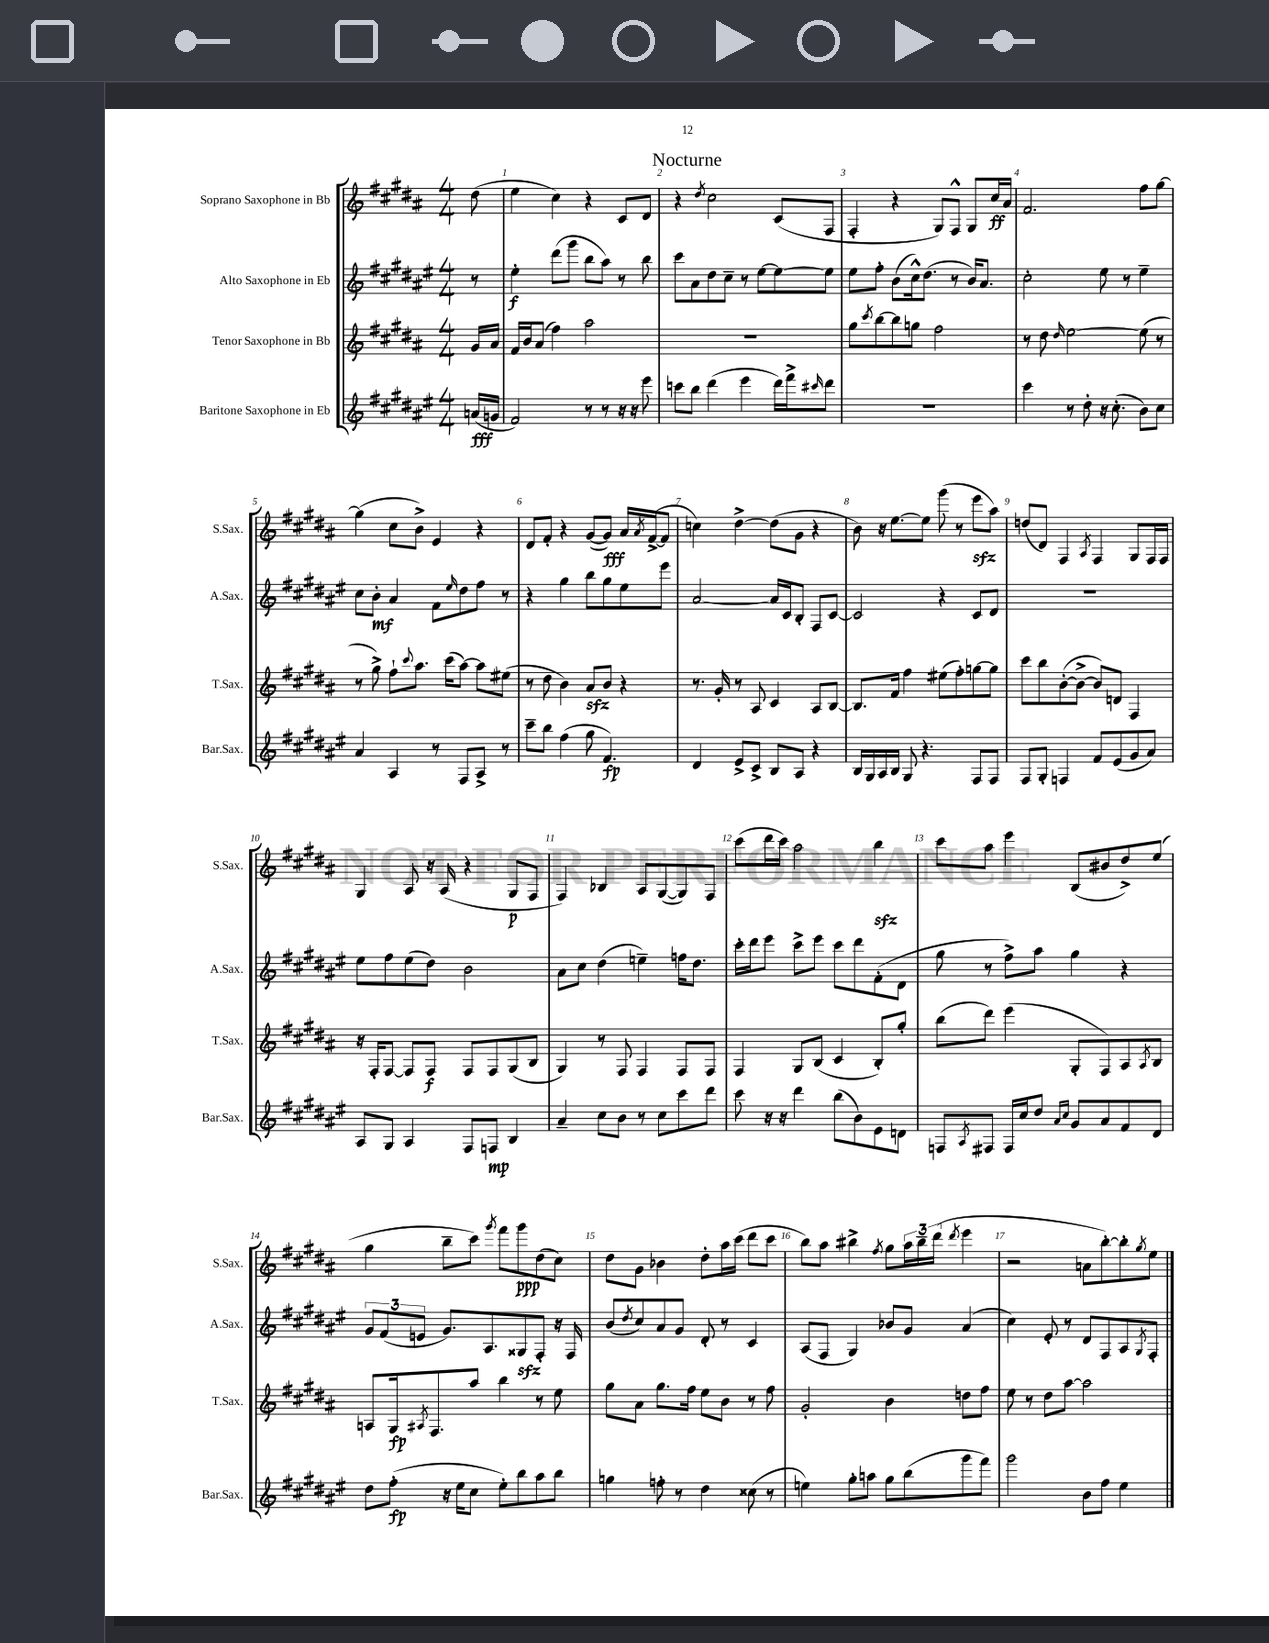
\header { title = "Nocturne" }
<<
\new StaffGroup <<
\new Staff = "s0" \with { instrumentName = "Soprano Saxophone in Bb" shortInstrumentName = "S.Sax." } {
    \clef treble \key b \major \numericTimeSignature \time 4/4 \partial 8
    dis''8( |
    e''4 cis''4) r4 cis'8 dis'8 |
    r4 \acciaccatura { dis''8 } cis''2 cis'8( fis8 |
    fis4-. r4 gis8) fis8-^ gis8 cis''16\ff ais'16 |
    fis'2. fis''8 gis''8~ |
    gis''4( cis''8 b'8->) e'4 r4 |
    dis'8 fis'8-. r4 gis'8~( gis'8\fff) ais'16 \acciaccatura { ais'8 } fis'16~->( fis'8 |
    c''4) dis''4~-> dis''8( gis'8 r4 |
    b'8) r16 e''8.~ e''8 gis'''8( r8 e'''8\sfz ais''8) |
    d''8( dis'8) fis4 \acciaccatura { ais8 } fis4 gis8 fis16 fis16 |
    gis4 ais8 r16 ais16( r4 gis8\p fis8 |
    fis4) bes4 ais8 gis8~( gis8) fis8 |
    cis'''8( dis'''16 cis'''16) ais''2 b''4\sfz |
    cis'''8 ais''8 e'''4 b8( bis'8 dis''8->) e''8( |
    gis''4 b''8-- cis'''8) \acciaccatura { gis'''8 } fis'''8 gis'''8\ppp dis''8( cis''8) |
    dis''8 gis'8 bes'4 dis''8-. ais''16 cis'''16( dis'''8 cis'''8 |
    b''8) ais''8 bis''4-> \acciaccatura { fis''8 } gis''8 \tuplet 3/2 { ais''16 bis''16-- dis'''16( } \acciaccatura { dis'''8 } e'''4 |
    r2 a'8 b''8~-.) b''8-. \acciaccatura { gis''8 } e''8 \bar "|." |
}
\new Staff = "s1" \with { instrumentName = "Alto Saxophone in Eb" shortInstrumentName = "A.Sax." } {
    \clef treble \key fis \major \numericTimeSignature \time 4/4 \partial 8
    r8 |
    eis''4-.\f dis'''8( gis'''8 b''8 ais''8) r8 b''8 |
    cis'''8 ais'8 dis''8 cis''8-- r8 eis''8~ eis''8~ eis''8 |
    eis''8 fis''8-. b'8( cis''16-^) dis''8.( r8 b'16) ais'8. |
    cis''2-. eis''8 r8 eis''4-- |
    cis''8 b'8-.\mf ais'4 fis'8 \grace { eis''16 } dis''8 fis''8 r8 |
    r4 gis''4 b''8 gis''8 eis''8 eis'''8 |
    ais'2~ ais'16 cis'16 b8-. fis8 cis'8~ |
    cis'2 r4 cis'8 dis'8 |
    R1 |
    eis''8 fis''8 eis''8( dis''8) b'2 |
    ais'8 cis''8 dis''4( e''4--) f''16 dis''8. |
    cis'''16-. dis'''16 eis'''8 cis'''8-> eis'''8 cis'''8 dis'''8 fis'8-.( dis'8 |
    gis''8 r8 fis''8->) ais''8 gis''4 r4 |
    \tuplet 3/2 { gis'8 fis'8( e'8 } gis'8.) ais8. gisis8\sfz fis8-. r16 fis16 |
    b'8( \acciaccatura { dis''8 } cis''8) ais'8 gis'8 dis'8-. r8 cis'4 |
    ais8( fis8 gis4) bes'8 gis'8 ais'4( |
    cis''4) eis'8-. r8 dis'8 fis8 ais8 \acciaccatura { gis8 } fis8-. \bar "|." |
}
\new Staff = "s2" \with { instrumentName = "Tenor Saxophone in Bb" shortInstrumentName = "T.Sax." } {
    \clef treble \key b \major \numericTimeSignature \time 4/4 \partial 8
    gis'16 ais'16 |
    fis'16 b'16 ais'8( fis''4) ais''2 |
    R1 |
    gis''8 \acciaccatura { cis'''8 } b''8~ b''8 g''8 fis''2 |
    r8 dis''8 \grace { dis''16 } e''2~ e''8( r8 |
    r8 gis''8->) fis''8-! \appoggiatura { cis'''8 } ais''8. cis'''16( ais''8~) ais''8 eis''8( |
    r8 dis''8 b'4) ais'8\sfz b'8 r4 |
    r8. gis'16-. r8 ais8 cis'4 ais8 b8~ |
    b8. fis'16 fis''4 eis''8( fis''8-.) g''8~ g''8 |
    cis'''8 b''8 b'8~-.( b'8~-> b'8) d'8 fis4 |
    r16 fis16-. fis8~ fis8 fis8\f fis8 fis8 gis8( b8 |
    gis4) r8 fis8 fis4 fis8 fis8 |
    fis4 gis8 b8( cis'4 b8-.) gis''8-. |
    b''8( dis'''8) e'''4( gis8-. fis8) ais8 \acciaccatura { ais8 } b8 |
    a8 gis16\fp \acciaccatura { ais8 } fis8. ais''8 b''4 r8 e''8 |
    gis''8 ais'8 gis''8. fis''16 e''8 b'8 r8 fis''8 |
    gis'2-. b'4 d''8 fis''8 |
    e''8 r8 dis''8 ais''8~ ais''2 \bar "|." |
}
\new Staff = "s3" \with { instrumentName = "Baritone Saxophone in Eb" shortInstrumentName = "Bar.Sax." } {
    \clef treble \key fis \major \numericTimeSignature \time 4/4 \partial 8
    a'16\fff( g'16 |
    fis'2) r8 r8 r16 r16 eis'''8 |
    c'''8 b''8 dis'''4( eis'''4 dis'''16) fis'''16-> \grace { cis'''16 } dis'''8 |
    R1 |
    cis'''4 r8 dis''8-. r16 cis''8.-.( b'8) cis''8 |
    ais'4 ais4 r8 fis8 ais8-> r8 |
    cis'''8-- b''8 fis''4( gis''8 fis'4.\fp) |
    dis'4 eis'8-> cis'8-> b8 ais8 r4 |
    b16 gis16 ais16 b16 gis8 r4. fis8 fis8 |
    fis8 gis8-. f4 fis'8 eis'8( gis'8 ais'8) |
    ais8 gis8 ais4 fis8 f8\mp b4 |
    ais'4-- cis''8 b'8 r8 cis''8 cis'''8 dis'''8 |
    cis'''8 r16 r16 dis'''4 b''8( b'8) eis'8 d'8 |
    f8 \acciaccatura { ais8 } fis8 fis16 cis''16 dis''8 \grace { ais'16 cis''16 } gis'8 ais'8 fis'8 dis'8 |
    dis''8 fis''8-.\fp( r16 eis''16 cis''8 eis''8-.) b''8 ais''8 b''8 |
    g''4 f''8-. r8 dis''4 cisis''8( r8 |
    e''4) gis''8-. a''8 gis''8 b''8( gis'''8 fis'''8) |
    gis'''2 b'8 fis''8 eis''4 \bar "|." |
}
>>
>>
\layout { \context { \Score \override BarNumber.break-visibility = ##(#f #t #t) barNumberVisibility = #all-bar-numbers-visible } }
